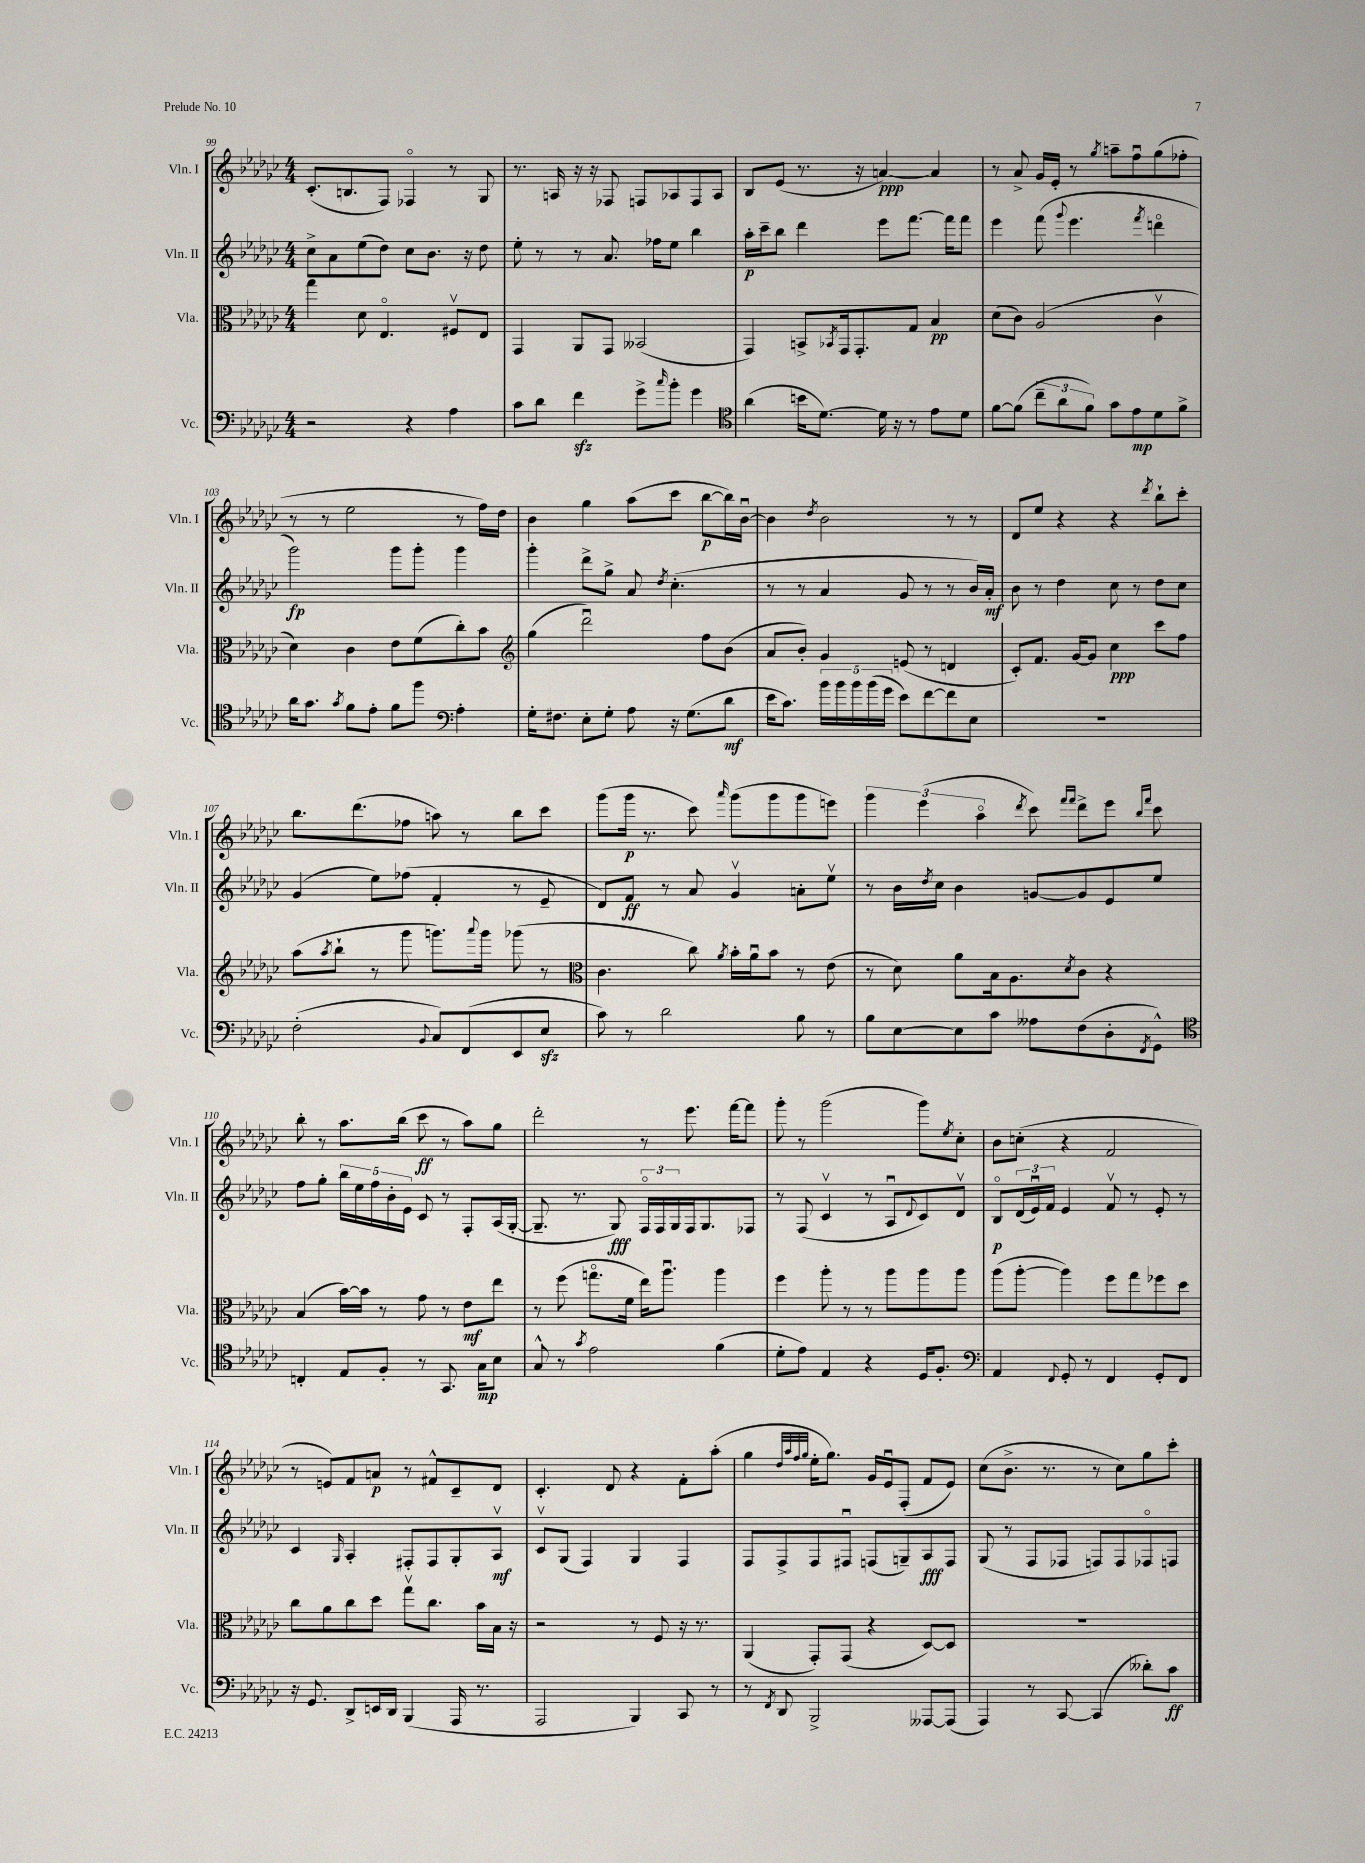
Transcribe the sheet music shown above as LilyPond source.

<<
\new StaffGroup <<
\new Staff = "s0" \with { instrumentName = "Vln. I" shortInstrumentName = "Vln. I" } {
    \clef treble \key ges \major \numericTimeSignature \time 4/4
    ces'8.-.( b8. f8) fes4\flageolet r8 ges8 |
    r8. a16 r16 r16 fes8 f8 aes8 f8 aes8 |
    bes8 ees'8( r8. r16 a'4~\ppp) a'4 |
    r8 aes'8-> ges'16 ees'16-. r8 \acciaccatura { ges''8 } a''8-- f''8\downbow ges''8( fes''8-. |
    r8 r8 ees''2 r8 f''16) des''16 |
    bes'4 ges''4 aes''8( ces'''8 bes''8~\p bes''16) bes'16~\downbow |
    bes'4 \acciaccatura { des''8 } bes'2 r8 r8 |
    des'8 ees''8 r4 r4 \acciaccatura { des'''8 } bes''8-! ces'''8-. |
    bes''8. des'''8.( fes''8 a''8) r8 bes''8 ces'''8 |
    ges'''8( ges'''16\p r8. ces'''8) \grace { aes'''16 } ges'''8( ges'''8 ges'''8 e'''8) |
    \tuplet 3/2 { ges'''4 ees'''4( aes''4\flageolet } \acciaccatura { des'''8 } ces'''8) \grace { f'''16 f'''16 } des'''8-> ees'''8 \grace { bes''16 f'''16 } ces'''8 |
    bes''8-. r8 aes''8. bes''16( ces'''8\ff r8 aes''8) ges''8 |
    des'''2-. r8 ees'''8. f'''16~ f'''8 |
    ges'''8-. r8 ges'''2( ges'''8) \acciaccatura { ees''8 } ces''8-. |
    bes'8 c''8-.( r4 f'2 |
    r8 e'8) f'8 a'8\p r8 fis'8-^ ces'8-- des'8 |
    ces'4.-. des'8 r4 f'8-. aes''8-.( |
    ges''4 \grace { des''32 aes''32 f''32 ges''32 } ees''16-. ges''8.) ges'16 ees'16\downbow f8-.( f'8 ees'8) |
    ces''8( bes'8.-> r8. r8 ces''8) ges''8 ces'''8-. \bar "|." |
}
\new Staff = "s1" \with { instrumentName = "Vln. II" shortInstrumentName = "Vln. II" } {
    \clef treble \key ges \major \numericTimeSignature \time 4/4
    ces''8-> aes'8 ees''8( des''8) ces''8 bes'8. r16 des''8 |
    ees''8-. r8 r8 aes'8. fes''16 ees''8 bes''4 |
    aes''16-.\p ces'''16-- bes''8 des'''4 ees'''8 f'''8.~ f'''16 f'''8 |
    ees'''4 f'''8( \appoggiatura { ges'''8 } ees'''4. \acciaccatura { f'''8 } d'''4\flageolet |
    ges'''2\fp) ges'''8 ges'''8-. ges'''4 |
    ges'''4-. des'''8-> ges''8-> aes'8 \acciaccatura { des''8 } ces''4.-.( |
    r8 r8 aes'4 ges'8 r8 r8 bes'16) aes'16-.\mf |
    bes'8 r8 des''4 ces''8 r8 des''8 ces''8 |
    ges'4( ees''8) fes''8( f'4-. r8 ees'8-- |
    des'8) f'8\ff r8 aes'8 ges'4\upbow a'8-. ees''8\upbow |
    r8 bes'16 \acciaccatura { des''8 } ces''16 bes'4 g'8~ g'8 ees'8 ees''8 |
    f''8 ges''8-. \tuplet 5/4 { bes''16 ees''16 f''16 bes'16-. ees'16 } ces'8 r8 f8-. aes16( ges16~-. |
    ges8.-- r8. ges8\fff) \tuplet 3/2 { f16\flageolet f16 ges16 } f16 ges8. fes8 |
    r8 f8( ces'4\upbow r8 aes8\downbow \appoggiatura { des'8 } ces'8) des'8\upbow |
    bes8\flageolet\p \tuplet 3/2 { des'16( ees'16\downbow) f'16 } ees'4 f'8\upbow r8 ees'8-. r8 |
    ces'4 \grace { ges16 } aes4-. fis8-. fis8 ges8-. aes8\upbow\mf |
    ces'8\upbow ges8( f4) ges4 f4 |
    f8 f8-> f8 fis8\downbow f8( g8--) aes8\fff f8 |
    ges8( r8 f8 fes8 f8) f8 fes8\flageolet f8 \bar "|." |
}
\new Staff = "s2" \with { instrumentName = "Vla." shortInstrumentName = "Vla." } {
    \clef alto \key ges \major \numericTimeSignature \time 4/4
    ges''4 des'8 ees4.\flageolet fis8\upbow ees8 |
    ges,4 aes,8 ges,8 beses,2( |
    ges,4) b,8-> \acciaccatura { bes,8 } ges,16 ges,8.-. ges8 bes4\pp |
    des'8( ces'8) aes2( ces'4\upbow |
    des'4) ces'4 ees'8 f'8( ces''8-.) bes'8 |
    \clef treble ges''4( des'''2\downbow) f''8 bes'8( |
    aes'8 bes'8-.) ges'4 e'8( r8 d'4 |
    ces'8-.) f'8. ges'16~ ges'8 ces''4\ppp ces'''8 f''8 |
    aes''8( \acciaccatura { aes''8 } bes''8-! r8 ges'''8 g'''8.) \appoggiatura { aes'''8 } g'''16 ges'''8( r8 |
    \clef alto ces'4. ces''8) \acciaccatura { aes'8 } bes'16-. aes'16\downbow bes'8 r8 ees'8( |
    r8 des'8) aes'8 bes16 aes8. \acciaccatura { des'8 } ces'8 r4 |
    bes4( bes'16~) bes'16 r8 ges'8 r8 ees'8\mf ees''8 |
    r8 f''8( g''8.\flageolet f'16 ees''16) aes''8.\downbow aes''4 |
    f''4 aes''8-. r8 r8 aes''8 aes''8 aes''8 |
    aes''8( aes''8~-. aes''4) f''8 ges''8 fes''8 des''8 |
    ces''8 aes'8 ces''8 des''8 ges''8\upbow ces''8. bes'16 bes16 r16 |
    r2 r8 f8 r16 r8. |
    aes,4( ges,8-.) ges,8( r4 des8~) des8 |
    R1 \bar "|." |
}
\new Staff = "s3" \with { instrumentName = "Vc." shortInstrumentName = "Vc." } {
    \clef bass \key ges \major \numericTimeSignature \time 4/4
    r2 r4 aes4 |
    ces'8 des'8 f'4\sfz ges'8-> \grace { ces''16 } bes'8-. ges'4 |
    \clef tenor aes'4( b'16 des'8.~) des'16 r16 r8 ees'8 des'8 |
    f'8~ f'8( \tuplet 3/2 { ces''8-- aes'8 f'8) } ges'8 ees'8\mp des'8 f'8-> |
    aes'16 ges'8. \acciaccatura { ges'8 } f'8 ees'8-. f'8 f''8 \clef bass aes4-. |
    ges16-. fis8. ees8-. ges8-. aes8 r16 ges8.( des'8\mf |
    ees'16 ces'8.) \tuplet 5/4 { bes'16 bes'16 bes'16 bes'16( ges'16 } ees'8) f'8~ f'8 ees8 |
    R1 |
    f2-.( \appoggiatura { bes,8 } ces8) f,8( ees,8 ees8\sfz |
    ces'8) r8 des'2 bes8 r8 |
    bes8 ees8~ ees8 ces'8 aeses8 f8( des8-. \acciaccatura { f,8 } ges,8-^) |
    \clef tenor c4-. ees8 f8-. r8 ges,8. ges16\mp bes8 |
    ges8-^ r8 \acciaccatura { ges'8 } ees'2 f'4( |
    des'8-. ees'8) ees4 r4 des16 f8.-. |
    \clef bass aes,4 \appoggiatura { f,8 } ges,8-. r8 f,4 ges,8-. f,8 |
    r16 ges,8. des,8-> e,16 des,16 bes,,4( aes,,16 r8. |
    aes,,2 bes,,4) ces,8 r8 |
    r8 \acciaccatura { f,8 } des,8 bes,,2-> aeses,,8~ aeses,,8( |
    aes,,4) r8 ces,8~ ces,4( deses'8-.) ces'8\ff \bar "|." |
}
>>
>>
\layout { \context { \Score currentBarNumber = #99 } }
